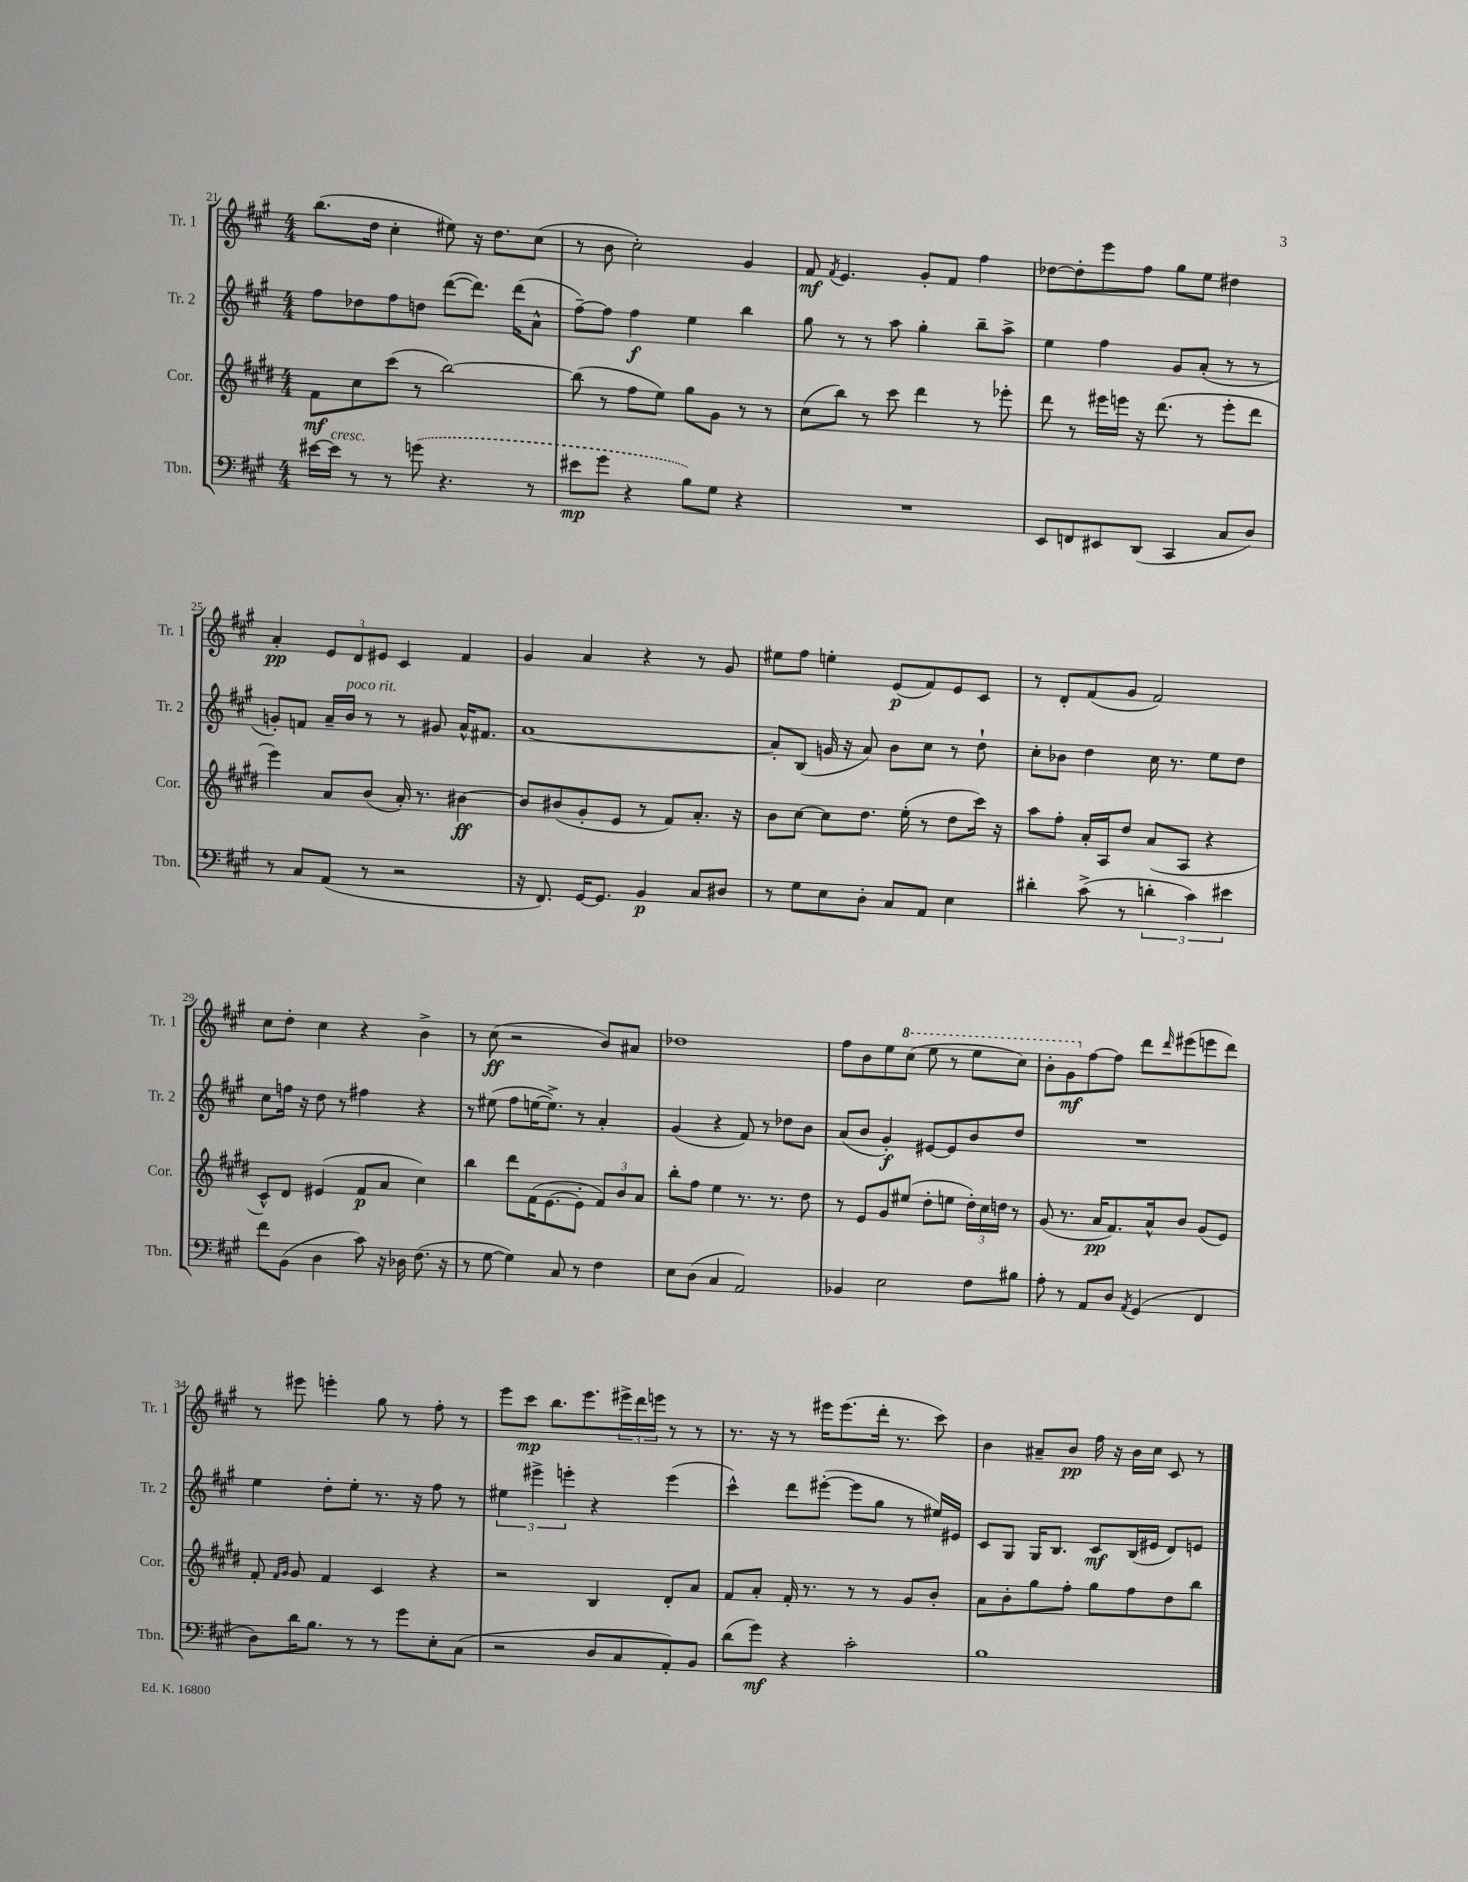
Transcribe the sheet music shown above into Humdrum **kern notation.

**kern	**dynam	**kern	**dynam	**kern	**dynam	**kern	**dynam
*part4	*part4	*part3	*part3	*part2	*part2	*part1	*part1
*staff4	*staff4	*staff3	*staff3	*staff2	*staff2	*staff1	*staff1
*I"Tbn.	*	*I"Cor.	*	*I"Tr. 2	*	*I"Tr. 1	*
*I'Tbn.	*	*I'Cor.	*	*I'Tr. 2	*	*I'Tr. 1	*
*clefF4	*	*clefG2	*	*clefG2	*	*clefG2	*
*k[f#c#g#]	*	*k[f#c#g#d#]	*	*k[f#c#g#]	*	*k[f#c#g#]	*
*M4/4	*	*M4/4	*	*M4/4	*	*M4/4	*
=21	=21	=21	=21	=21	=21	=21	=21
[16e#X\LL	.	8f#\L	mf	8ff#\L	.	(8.bb\L	.
!LO:TX:a:i:t=cresc.	!	!	!	!	!	!	!
16e#\JJ]	.	.	.	.	.	.	.
8r	.	8cc#\	.	8dd-X\	.	.	.
.	.	.	.	.	.	16dd\Jk	.
8r	.	(8ccc#\J	.	8ff#\	.	4cc#'\	.
(8gn\	.	8r	.	8ddn\J	.	.	.
4.r	.	[2bb\)	.	([8ddd\L	.	8ee#X\)	.
.	.	.	.	8.ddd\J])	.	16r	.
.	.	.	.	.	.	8.dd\L	.
.	.	.	.	(16ddd\KL	.	.	.
8r	.	.	.	8a^^\J	.	(8cc#\J	.
=22	=22	=22	=22	=22	=22	=22	=22
8e#X\L	mp	(8bb\]	.	[8ff#~\L)	.	8r	.
8g#\J	.	8r	.	8ff#\J]	.	8b\	.
4r	.	8ff#\L	.	4ff#\	f	2cc#'\)	.
.	.	8ee\J)	.	.	.	.	.
8B\L)	.	8gg#\L	.	4ee\	.	.	.
8G#\J	.	8g#\J	.	.	.	.	.
4r	.	8r	.	4bb\	.	4g#/	.
.	.	8r	.	.	.	.	.
=23	=23	=23	=23	=23	=23	=23	=23
1r	.	(8cc#\L	.	8gg#\	.	8f#/	mf
.	.	.	.	.	.	8qf#/	.
.	.	8bb\J)	.	8r	.	4.e/	.
.	.	8r	.	8r	.	.	.
.	.	8ccc#\	.	8aa\	.	.	.
.	.	4ddd#\	.	4gg#'\	.	8g#'/L	.
.	.	.	.	.	.	8f#/J	.
.	.	8r	.	8bb~\L	.	4ff#\	.
.	.	8eee-X'\	.	8aa^\J	.	.	.
=24	=24	=24	=24	=24	=24	=24	=24
8EE/L	.	8ddd#\	.	4ee\	.	[8dd-X\L	.
8FFn/	.	8r	.	.	.	8dd-'\]	.
8EE#X/	.	16eee#X\LL	.	4ff#\	.	8eee\	.
.	.	16eeen\JJ	.	.	.	.	.
(8DD/J	.	16r	.	.	.	8ff#\J	.
.	.	(8.ddd#\	.	.	.	.	.
4CC#/	.	.	.	8g#/L	.	8gg#\L	.
.	.	8r	.	(8a'/J	.	8ee\J	.
8C#/L	.	8eee'\L	.	8r	.	4dd#X\	.
8D/J)	.	8ddd#\J	.	8r	.	.	.
!!LO:LB:g=z
=25	=25	=25	=25	=25	=25	=25	=25
8r	.	4eee\)	.	8gn'/L)	.	4a'/	pp
8C#/L	.	.	.	8fn/J	.	.	.
(8AA/J	.	8a/L	.	16a~/LL	.	12e/L	.
!	!	!	!	!LO:TX:a:i:t=poco rit.	!	!	!
.	.	.	.	16b/JJ	.	.	.
.	.	.	.	.	.	12d/	.
8r	.	(8b/J	.	8r	.	.	.
.	.	.	.	.	.	12e#X/J	.
2r	.	16a'/)	.	8r	.	4c#/	.
.	.	8.r	.	.	.	.	.
.	.	.	.	8g#X/	.	.	.
.	.	[4b#X\	ff	16a^^/KL	.	4f#/	.
.	.	.	.	8.f#X/J	.	.	.
=26	=26	=26	=26	=26	=26	=26	=26
16r	.	8b#/L]	.	[1a	.	4g#/	.
8.FF#/)	.	.	.	.	.	.	.
.	.	(8b#X/	.	.	.	.	.
[16GG#/KL	.	8g#'/	.	.	.	4a/	.
8.GG#/J]	.	.	.	.	.	.	.
.	.	8e/J	.	.	.	.	.
4BB/	p	8r	.	.	.	4r	.
.	.	8f#/L)	.	.	.	.	.
8C#/L	.	8.a'/J	.	.	.	8r	.
8D#X/J	.	.	.	.	.	8g#/	.
.	.	16r	.	.	.	.	.
=27	=27	=27	=27	=27	=27	=27	=27
8r	.	8b\L	.	8a'/L]	.	8ee#X\L	.
8G#\L	.	[8cc#\J	.	(8B/J	.	8ff#\J	.
8E\	.	8cc#\L]	.	16gn/	.	4een'\	.
.	.	.	.	16r	.	.	.
8D'\J	.	8.dd#\J	.	8a/)	.	.	.
8C#/L	.	.	.	8b\L	.	(8e/L	p
.	.	(16ee'\	.	.	.	.	.
8AA/J	.	8r	.	8cc#\J	.	8f#/)	.
4E\	.	8dd#\L	.	8r	.	8e/	.
.	.	16ccc#\Jk)	.	8dd`\	.	8c#/J	.
.	.	16r	.	.	.	.	.
=28	=28	=28	=28	=28	=28	=28	=28
4d#X'\	.	8aa\L	.	8cc#'\L	.	8r	.
.	.	8ff#'\J	.	8b-X\J	.	8d'/L	.
(8c#^\	.	16a'/LL	.	4dd\	.	(8f#/	.
.	.	16A/J	.	.	.	.	.
8r	.	8dd#/J	.	.	.	8g#/J	.
6dn'\	.	(8a/L	.	16cc#\	.	2f#/)	.
.	.	.	.	8.r	.	.	.
.	.	8A/J	.	.	.	.	.
6c#\)	.	.	.	.	.	.	.
.	.	4r	.	8ee\L	.	.	.
6e#X\	.	.	.	.	.	.	.
.	.	.	.	8dd\J	.	.	.
!!LO:LB:g=z
=29	=29	=29	=29	=29	=29	=29	=29
8f#\L	.	8c#^^/L)	.	8cc#\L	.	8cc#\L	.
(8BB\J	.	8d#/J	.	16ffn\Jk	.	8dd'\J	.
.	.	.	.	16r	.	.	.
4D\	.	(4e#X/	.	8dd\	.	4cc#\	.
.	.	.	.	8r	.	.	.
8c#\)	.	8f#/L	p	4ff#X\	.	4r	.
16r	.	8a/J	.	.	.	.	.
16D-X\	.	.	.	.	.	.	.
(8.F#\	.	4cc#\)	.	4r	.	4b^\	.
16r	.	.	.	.	.	.	.
=30	=30	=30	=30	=30	=30	=30	=30
8r	.	4bb\	.	8r	.	8r	.
[8G#\	.	.	.	(8ee#X\	.	(8cc#\	ff
4G#\])	.	8ddd#\L	.	8ff#\L	.	2r	.
.	.	(16f#\K	.	[16een\K	.	.	.
.	.	[8.e\	.	8.ee^\J])	.	.	.
8C#/	.	.	.	.	.	.	.
8r	.	8e'\J]	.	8r	.	.	.
4F#\	.	12f#/L)	.	4a'/	.	8b/L)	.
.	.	12b/	.	.	.	.	.
.	.	.	.	.	.	8a#X/J	.
.	.	12a/J	.	.	.	.	.
=31	=31	=31	=31	=31	=31	=31	=31
8E\L	.	8bb'\L	.	(4g#/	.	1dd-X	.
(8D\J	.	8ff#\J	.	.	.	.	.
4C#/	.	4ee\	.	4r	.	.	.
2AA/)	.	8.r	.	8f#/)	.	.	.
.	.	.	.	8r	.	.	.
.	.	8.r	.	.	.	.	.
.	.	.	.	8dd-X\L	.	.	.
.	.	8dd#\	.	8b\J	.	.	.
=32	=32	=32	=32	=32	=32	=32	=32
4BB-X/	.	8r	.	(8a/L	.	8ff#\L	.
.	.	8e/L	.	8b/J	.	8b\	.
2E\	.	8g#/	.	4g#'/)	f	8ee\	.
*	*	*	*	*	*	*8va	*
.	.	(8ee#X/J	.	.	.	(8ccc#\J	.
.	.	8dd#'\L	.	[8e#X/L	.	8eee\	.
.	.	8een\J	.	8e#/]	.	8r	.
8F#\L	.	24dd#'\LL)	.	8b/	.	8eee\L	.
.	.	24cc#\	.	.	.	.	.
.	.	24ddn\JJ	.	.	.	.	.
8B#X\J	.	8r	.	8dd/J	.	8ccc#\J)	.
=33	=33	=33	=33	=33	=33	=33	=33
8A'\	.	(8g#/	.	1r	.	8bb'\L	.
8r	.	8.r	.	.	.	8gg#\	mf
*	*	*	*	*	*	*X8va	*
8AA/L	.	.	.	.	.	[8ff#\	.
.	.	16a/KL	pp	.	.	.	.
8D/J	.	8.f#/)	.	.	.	8ff#\J]	.
8qAA/	.	.	.	.	.	.	.
(4GG#/	.	.	.	.	.	8ddd\L	.
.	.	16a^^/k	.	.	.	.	.
.	.	.	.	.	.	16qqddd/	.
.	.	8b/J	.	.	.	(8eee#X\	.
4FF#/	.	(8g#/L	.	.	.	8eeen\	.
.	.	8e/J)	.	.	.	8ddd\J)	.
!!LO:LB:g=z
=34	=34	=34	=34	=34	=34	=34	=34
8D\L)	.	8f#'/	.	4ee\	.	8r	.
.	.	16qqf#/LL	.	.	.	.	.
.	.	16qqg#/JJ	.	.	.	.	.
16d\K	.	8g#/	.	.	.	8eee#X\	.
8.B\J	.	.	.	.	.	.	.
.	.	4f#/	.	8dd'\L	.	4eeen'\	.
8r	.	.	.	8ee'\J	.	.	.
8r	.	4c#/	.	8.r	.	8gg#\	.
8g#\L	.	.	.	.	.	8r	.
.	.	.	.	16r	.	.	.
8E'\	.	4r	.	8ff#\	.	8ff#'\	.
(8C#\J	.	.	.	8r	.	8r	.
=35	=35	=35	=35	=35	=35	=35	=35
2r	.	2r	.	6ee#X\	.	8eee\L	.
.	.	.	.	.	.	8ccc#\J	mp
.	.	.	.	6eee#X^\	.	.	.
.	.	.	.	.	.	8.bb\L	.
.	.	.	.	6eeen'\	.	.	.
.	.	.	.	.	.	8.eee\	.
8D/L	.	4B/	.	4r	.	.	.
8C#/	.	.	.	.	.	24eee#X^\L	.
.	.	.	.	.	.	24ddd\	.
.	.	.	.	.	.	24eeen\JJ	.
8AA'/)	.	8d#'/L	.	(4eee\	.	8r	.
8BB/J	.	8a/J	.	.	.	8r	.
=36	=36	=36	=36	=36	=36	=36	=36
(8d\L	.	8f#/L	.	4ccc#^^\)	.	8.r	.
8g#\J)	mf	8a'/J	.	.	.	.	.
.	.	.	.	.	.	16r	.
4r	.	16f#'/	.	8ddd\L	.	8r	.
.	.	8.r	.	.	.	.	.
.	.	.	.	([8eee#X'\J	.	16eee#X\KL	.
.	.	.	.	.	.	(8.eee#\	.
2c#'\	.	8r	.	8eee#\L]	.	.	.
.	.	8r	.	8gg#\J	.	16ddd'\Jk	.
.	.	.	.	.	.	8.r	.
.	.	8g#/L	.	8r	.	.	.
.	.	8b'/J	.	16ee#X/LL)	.	8ccc#\)	.
.	.	.	.	16e#X/JJ	.	.	.
=37	=37	=37	=37	=37	=37	=37	=37
1B	.	8a\L	.	8c#/L	.	4b\	.
.	.	8b'\	.	8G#/J	.	.	.
.	.	8gg#\	.	16G#/KL	.	8a#X~/L	.
.	.	.	.	8.B/J	.	.	.
.	.	8ff#'\J	.	.	.	8b/J	pp
.	.	8gg#\L	.	8c#/L	mf	16ff#\	.
.	.	.	.	.	.	16r	.
.	.	8ff#\	.	(16B/L	.	16b\LL	.
.	.	.	.	16e#X/JJ	.	16cc#\JJ	.
.	.	8dd#\	.	8d/L)	.	8c#/	.
.	.	8bb\J	.	8en/J	.	8r	.
==	==	==	==	==	==	==	==
*-	*-	*-	*-	*-	*-	*-	*-
